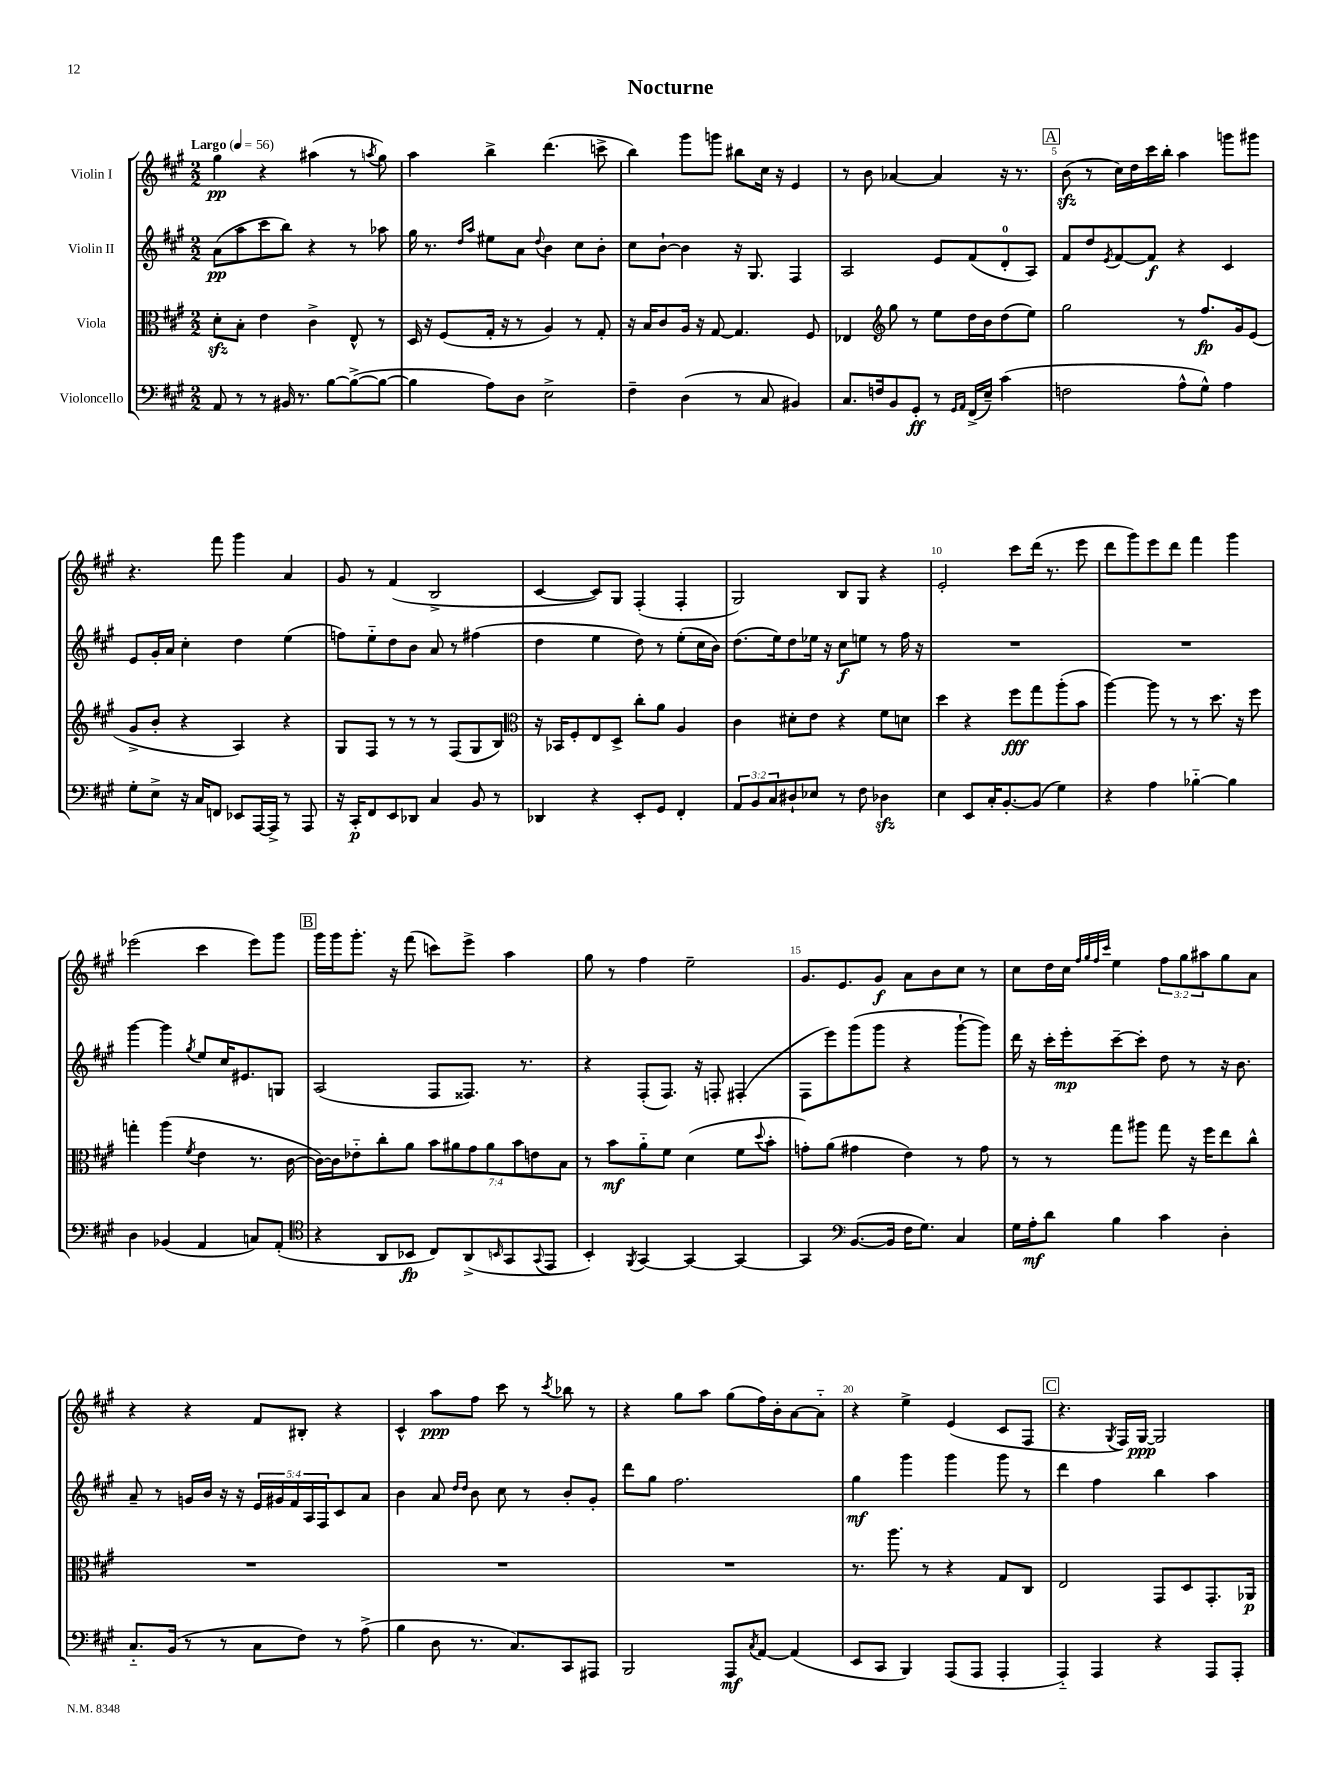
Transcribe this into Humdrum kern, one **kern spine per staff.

**kern	**kern	**kern	**kern
*staff4	*staff3	*staff2	*staff1
*clefF4	*clefC3	*clefG2	*clefG2
*k[f#c#g#]	*k[f#c#g#]	*k[f#c#g#]	*k[f#c#g#]
*M2/2	*M2/2	*M2/2	*M2/2
*MM56	*MM56	*MM56	*MM56
8AA/	8d'\L	(8a\L	4gg#\
8r	8B'\J	8aa\	.
8r	4e\	8ccc#\	4r
16BB#/	.	8bb\J)	.
8.r	.	.	.
.	4c#^\	4r	(4aa#\
[8B\L	.	.	.
(8B^\_	8E^^/	8r	8r
.	.	.	8qaa/
8B\_J	8r	8aa-\	8gg#\)
=	=	=	=
4B\]	16D/	16gg#\	4aa\
.	16r	8.r	.
.	(8F#/L	.	.
.	.	16qqdd/LL	.
.	.	16qqaa/JJ	.
8A\L)	16G#'/Jk	8ee#\L	4bb^\
.	16r	.	.
8D\J	8r	8a\J	.
.	.	8qqdd/	.
2E^\	4A/)	4b\	(4.ddd\
.	8r	8cc#\L	.
.	8G#'/	8b'\J	8ccc^\
=	=	=	=
4F#~\	16r	8cc#\L	4bb\)
.	16B/LK	.	.
.	8c#/	[8b`\J	.
(4D\	16A/Jk	4b\]	8ggg#\L
.	16r	.	.
.	[8G#/	.	8ggg\J
8r	4.G#/]	16r	8bb#\L
.	.	8.G#/	.
8C#/	.	.	16cc#\Jk
.	.	.	16r
4BB#/)	.	4F#/	4e/
.	8F#/	.	.
=	=	=	=
8.C#/L	4E-/	2A/	8r
.	.	.	8b\
16F/k	.	.	.
*	*clefG2	*	*
8BB/	8gg#\	.	[4a-/
8GG#'/J	8r	.	.
8r	8ee\L	8e/L	4a-/]
16qqGG#/LL	.	.	.
16qqAA/JJ	.	.	.
(16FF#^/LL	16dd\L	(8f#/	.
16E~/JJ)	16b\J	.	.
(4c#\	(8dd\	8d'/	16r
.	.	.	8.r
.	8ee\J)	8A/J)	.
=	=	=	=
2F\	2gg#\	8f#/L	(8b\
.	.	8dd/	8r
.	.	8qe/	.
.	.	[8f#/	16cc#\LL)
.	.	.	16dd\
.	.	8f#/]J	16ccc#\
.	.	.	16bb'\JJ
8A^^\L	8r	4r	4aa\
8G#^^\J)	8.ff#/L	.	.
4A\	.	4c#/	8ggg\L
.	16g#/k	.	.
.	(8e/J	.	8ggg#\J
=	=	=	=
8G#'\L	8g#^/L	8e/L	4.r
8E^\J	8b'/J	16g#'/L	.
.	.	16a/JJ	.
16r	4r	4cc#'\	.
16C#/LK	.	.	.
8FF/J	.	.	8fff#\
8EE-/L	4A/)	4dd\	4ggg#\
[16AAA/L	.	.	.
16AAA^/]JJ	.	.	.
8r	4r	(4ee\	4a/
8AAA/	.	.	.
=	=	=	=
16r	8G#/L	8ff\L)	8g#/
16CC#'/LK	.	.	.
8FF#/	8F#/J	8ee'~\	8r
8EE/	8r	8dd\	(4f#/
8DD-/J	8r	8b\J	.
4C#/	8r	8a/	2B^/
.	(8F#/L	8r	.
8BB/	8G#/	(4ff#\	.
8r	8B/J)	.	.
=	=	=	=
*	*clefC3	*	*
4DD-/	16r	4dd\	[4c#/
.	16BB-/LK	.	.
.	8F#'/	.	.
4r	8E/	4ee\	8c#/]L)
.	8D^/J	.	8G#/J
8EE'/L	8cc#'\L	8dd\)	(4F#'/
8GG#/J	8a\J	8r	.
4FF#'/	4A/	(8ee'\L	4F#'/
.	.	16cc#\L	.
.	.	16b\JJ)	.
=	=	=	=
12AA/L	4c#\	(8.dd\L	2G#/)
12BB/	.	.	.
12C#/	.	.	.
.	.	16ee\k)	.
8D#`/	8d#'\L	8dd\	.
8E-/J	8e\J	16ee-\Jk	.
.	.	16r	.
8r	4r	8cc#\L	8B/L
8F#\	.	8ee\J	8G#/J
4D-\	8f#\L	8r	4r
.	8d\J	16ff#\	.
.	.	16r	.
=	=	=	=
4E\	4dd\	1r	2e'/
8EE/L	4r	.	.
16C#'/K	.	.	.
[8.BB'/	.	.	.
.	8ff#\L	.	8ccc#\L
(8BB/]J	8gg#\	.	(16ddd\Jk
.	.	.	8.r
4G#\)	(8aa'\	.	.
.	8b\J	.	8eee\
=	=	=	=
4r	[4aa\)	1r	8ddd\L
.	.	.	8ggg#\)
4A\	8aa\]	.	8eee\
.	8r	.	8ddd\J
[4B-'~\	8r	.	4fff#\
.	8.dd\	.	.
4B-\]	.	.	4ggg#\
.	16r	.	.
.	8ff#\	.	.
=	=	=	=
4D\	4gg'\	[4ggg#\	(2eee-\
(4BB-/	(4aa\	4ggg#\]	.
.	8qf#/	8qgg#/	.
4AA/	4e\	8ee/L	4ccc#\
.	.	16cc#/K	.
.	.	8.e#/	.
8C/L)	8.r	.	8eee-\L)
(8AA'/J	.	8G/J	8ggg#\J
.	[16c#\	.	.
=	=	=	=
*clefC4	*	*	*
4r	16c#\_LL)	(2A/	16ggg#\LL
.	16c#\]J	.	16ggg#\J
.	8e-'~\	.	8.ggg#'\J
8AA/L	8cc#'\	.	.
.	.	.	16r
8BB-/J	8a\J	.	(8fff#\
8C#/L)	14b\L	8F#/L	8ccc\L)
.	14a#\	.	.
(8AA^/	.	8.F##/J)	8eee^\J
.	14g#\	.	.
.	14a#\	.	.
16qqBB/	.	.	.
8GG#/	.	.	4aa\
.	14b\	.	.
.	.	8.r	.
.	14e\	.	.
8qqGG#/	.	.	.
8EE/J	.	.	.
.	14B\J	.	.
=	=	=	=
4BB'/)	8r	4r	8gg#\
.	8b\L	.	8r
8qFF#/	.	.	.
[4GG#/	8a'~\	(8F#'/L	4ff#\
.	8f#\J	8.F#/J)	.
4GG#/_	(4d\	.	2ee~\
.	.	16r	.
.	.	8F'/	.
4GG#/_	8f#\L	(4F#'/	.
.	8qqdd/	.	.
.	8b'\J	.	.
=	=	=	=
4GG#/]	8g'\L)	8F#\L	8.g#/L
.	(8a\J	8eee\)	.
.	.	.	8.e/
*clefF4	*	*	*
([8.BB/L	4g#\	(8ggg#\	.
.	.	8ggg#\J	8g#/J
16BB/]Jk	.	.	.
16F#\LK	4e\)	4r	8a\L
8.G#\J)	.	.	.
.	.	.	8b\
4C#/	8r	[8ggg#`\L	8cc#\J
.	8g#\	8ggg#\]J)	8r
=	=	=	=
16G#\LL	8r	16ddd\	8cc#\L
16A'\J	.	16r	.
8d\J	8r	16ccc#'\LL	16dd\L
.	.	16eee'\J	16cc#\JJ
.	.	.	32qqff#/LLL
.	.	.	32qqgg#/
.	.	.	32qqff#/
.	.	.	32qqccc#/JJJ
4B\	8gg#\L	[8ccc#~\	4ee\
.	8aa#\J	8ccc#'\]J	.
4c#\	8gg#\	8dd\	12ff#\L
.	.	.	12gg#\
.	16r	8r	.
.	.	.	12aa#\
.	16ff#\LK	.	.
4D'\	8ee\	16r	8gg#\
.	.	8.b\	.
.	8cc#^^\J	.	8a\J
=	=	=	=
8.C#'~/L	1r	8a~/	4r
.	.	8r	.
(16BB/Jk	.	.	.
8r	.	16g/LL	4r
.	.	16b/JJ	.
8r	.	16r	.
.	.	16r	.
8C#\L	.	20e/LL	8f#/L
.	.	20g#/	.
.	.	20f#/	.
8F#\J)	.	.	8B#'/J
.	.	20A/	.
.	.	20F#/J	.
8r	.	8c#/	4r
(8A^\	.	8a/J	.
=	=	=	=
4B\	1r	4b\	4c#^^/
8D\	.	8a/	8aa\L
.	.	16qqdd/LL	.
.	.	16qqdd/JJ	.
8.r	.	8b\	8ff#\J
.	.	8cc#\	8ccc#\
8.C#/L)	.	.	.
.	.	8r	8r
.	.	.	8qccc#/
8CC#/	.	8b'/L	8bb-\
8AAA#/J	.	8g#'/J	8r
=	=	=	=
2BBB/	1r	8ddd\L	4r
.	.	8gg#\J	.
.	.	2.ff#\	8gg#\L
.	.	.	8aa\J
8AAA/L	.	.	(8gg#\L
8qC#/	.	.	.
[8AA/J	.	.	16ff#\L)
.	.	.	16b'\J
(4AA/]	.	.	[8a\
.	.	.	8a'~\]J
=	=	=	=
8EE/L	8.r	4gg#\	4r
8CC#/J	.	.	.
.	8.aa\	.	.
4BBB/)	.	4ggg#\	4ee^\
.	8r	.	.
(8AAA/L	4r	4ggg#\	(4e/
8AAA/J	.	.	.
4AAA'/	8G#/L	8ggg#\	8c#/L
.	8C#/J	8r	8F#/J
=	=	=	=
4AAA'~/)	2E/	4ddd\	4.r
4AAA/	.	4ff#\	.
.	.	.	8qG#/
.	.	.	16F#/LL)
.	.	.	[16G#/JJ
4r	8GG#/L	4bb\	2G#/]
.	8D/	.	.
8AAA/L	8.GG#'/	4aa\	.
8AAA'/J	.	.	.
.	16AA-/Jk	.	.
==	==	==	==
*-	*-	*-	*-
